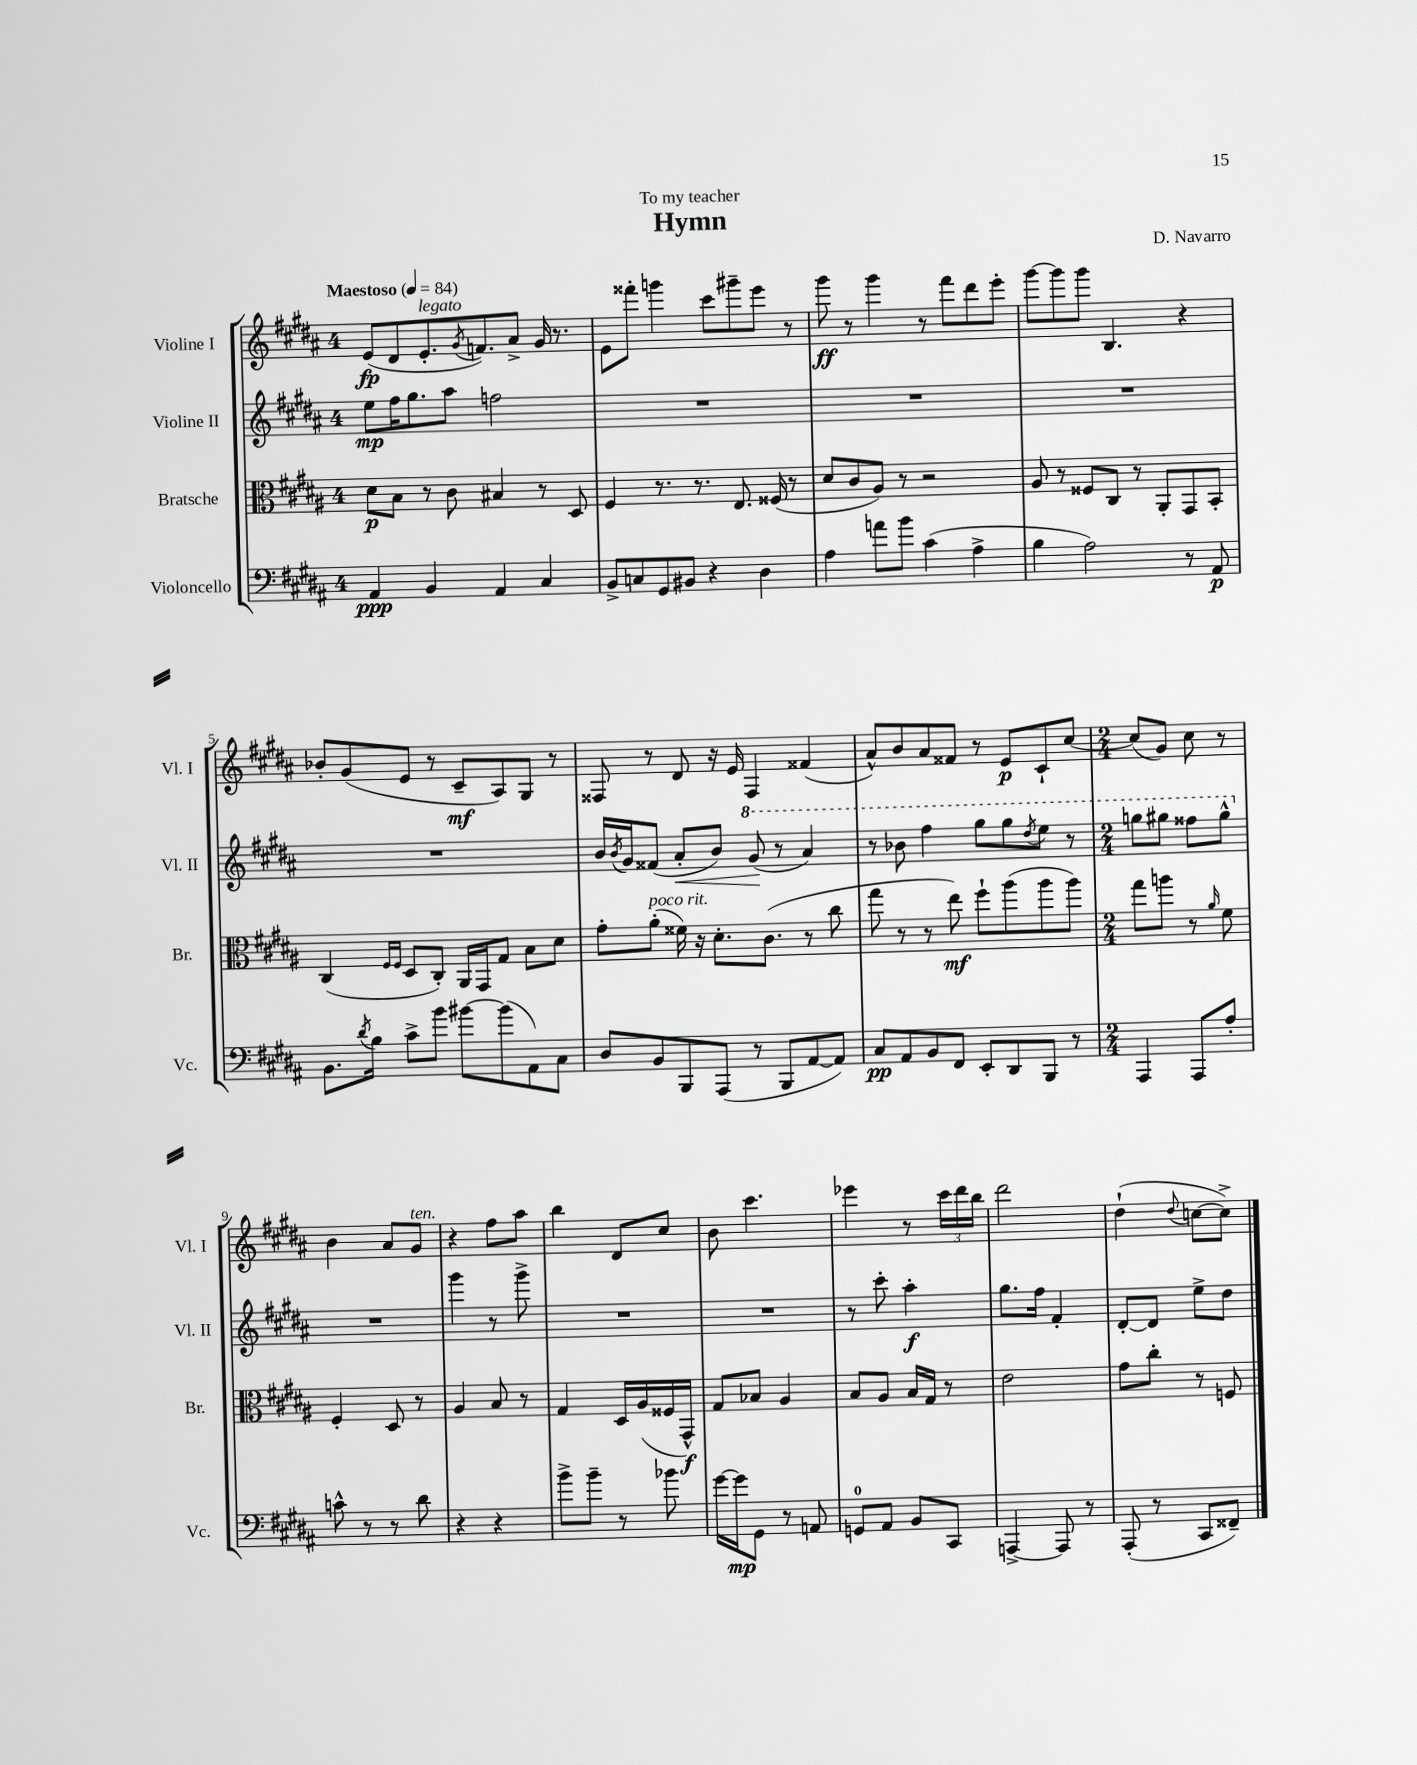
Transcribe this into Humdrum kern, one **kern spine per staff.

**kern	**dynam	**kern	**dynam	**kern	**dynam	**kern	**dynam
*part4	*part4	*part3	*part3	*part2	*part2	*part1	*part1
*staff4	*staff4	*staff3	*staff3	*staff2	*staff2	*staff1	*staff1
*I"Violoncello	*	*I"Bratsche	*	*I"Violine II	*	*I"Violine I	*
*I'Vc.	*	*I'Br.	*	*I'Vl. II	*	*I'Vl. I	*
*clefF4	*	*clefC3	*	*clefG2	*	*clefG2	*
*k[f#c#g#d#a#]	*	*k[f#c#g#d#a#]	*	*k[f#c#g#d#a#]	*	*k[f#c#g#d#a#]	*
*M4/4	*	*M4/4	*	*M4/4	*	*M4/4	*
*MM84	*	*MM84	*	*MM84	*	*MM84	*
=1	=1	=1	=1	=1	=1	=1	=1
!	!	!	!	!	!	!LO:TX:a:B:t=Maestoso	!
4AA#/	ppp	8d#\L	p	8ee\L	mp	(8e/L	fp
.	.	8B\J	.	16ff#\K	.	8d#/	.
.	.	.	.	8.gg#\	.	.	.
!	!	!	!	!	!	!LO:TX:a:i:t=legato	!
4BB/	.	8r	.	.	.	8.e'/	.
.	.	8c#\	.	8aa#\J	.	.	.
.	.	.	.	.	.	8qg#/	.
.	.	.	.	.	.	8.fn/)	.
4AA#/	.	4B#X/	.	2ffn\	.	.	.
.	.	.	.	.	.	8a#^/J	.
4C#/	.	8r	.	.	.	16g#/	.
.	.	.	.	.	.	8.r	.
.	.	8D#/	.	.	.	.	.
=2	=2	=2	=2	=2	=2	=2	=2
8BB^/L	.	4F#/	.	1r	.	8e\L	.
8Cn/	.	.	.	.	.	8fff##X'\J	.
8GG#/	.	8.r	.	.	.	4gggn\	.
8BB#X/J	.	.	.	.	.	.	.
.	.	8.r	.	.	.	.	.
4r	.	.	.	.	.	8ccc#\L	.
.	.	8.E/	.	.	.	8ggg#X~\	.
4D#\	.	.	.	.	.	8eee\J	.
.	.	(16F##X/	.	.	.	.	.
.	.	8r	.	.	.	8r	.
=3	=3	=3	=3	=3	=3	=3	=3
4A#\	.	8d#/L	.	1r	.	8ggg#\	ff
.	.	8c#/	.	.	.	8r	.
8an\L	.	8A#/J)	.	.	.	4ggg#\	.
8b\J	.	8r	.	.	.	.	.
(4c#\	.	2r	.	.	.	8r	.
.	.	.	.	.	.	8fff#\L	.
4A#^\	.	.	.	.	.	8ddd#\	.
.	.	.	.	.	.	8eee'\J	.
=4	=4	=4	=4	=4	=4	=4	=4
4B\	.	8A#/	.	1r	.	[8ggg#\L	.
.	.	8r	.	.	.	8ggg#\]	.
2A#\)	.	8F##X/L	.	.	.	8ggg#\J	.
.	.	8C#/J	.	.	.	4.B/	.
.	.	8r	.	.	.	.	.
.	.	8AA#'/L	.	.	.	.	.
8r	.	8GG#/	.	.	.	4r	.
8AA#/	p	8BB'/J	.	.	.	.	.
!!LO:LB:g=z
=5	=5	=5	=5	=5	=5	=5	=5
8.BB\L	.	(4C#/	.	1r	.	8b-X'/L	.
.	.	.	.	.	.	(8g#/	.
8qd#/	.	.	.	.	.	.	.
16B\Jk	.	.	.	.	.	.	.
.	.	16qqF#/LL	.	.	.	.	.
.	.	16qqF#/JJ	.	.	.	.	.
8c#^\L	.	8D#/L	.	.	.	8e/J	.
8b\J	.	8C#'/J)	.	.	.	8r	.
[8b#X\L	.	16AA#/LL	.	.	.	8c#~/L	mf
.	.	16GG#/J	.	.	.	.	.
(8b#\]	.	8G#/J	.	.	.	8A#/)	.
8AA#\)	.	8B\L	.	.	.	8G#/J	.
8C#\J	.	8d#\J	.	.	.	8r	.
=6	=6	=6	=6	=6	=6	=6	=6
8D#/L	.	8g#'\L	.	16b/LL	.	8F##X/	.
.	.	.	.	8qb/	.	.	.
.	.	.	.	16g#/J	.	.	.
!	!	!LO:TX:a:i:t=poco rit.	!	!	!	!	!
8BB/	.	(8a#'\J	.	(8f##X/J	.	8r	.
!	!	!	!	!	!LO:HP:b	!	!
8BBB/	.	16f##X\)	.	8a#'/L	<	8d#/	.
.	.	16r	.	.	.	.	.
(8AAA#/J	.	8.d#'\L	.	8b/J)	.	16r	.
.	.	.	.	.	.	16e/	.
*	*	*	*	*8va	*	*	*
8r	.	.	.	(8gg#/	.	4F##/	.
.	.	(8.c#\J	.	.	.	.	.
8BBB/L	.	.	.	8r	[	.	.
[8AA#/	.	8r	.	4aa#/)	.	(4f##X/	.
8AA#/J])	.	8cc#\	.	.	.	.	.
=7	=7	=7	=7	=7	=7	=7	=7
8C#/L	pp	8gg#\	.	8r	.	8a#^^/L)	.
8AA#/	.	8r	.	8bb-X\	.	8b/	.
8BB/	.	8r	.	4fff#\	.	8a#/	.
8FF#/J	.	8ee\)	mf	.	.	8f##X/J	.
8EE'/L	.	8ff#`\L	.	8ggg#\L	.	8r	.
8DD#/	.	(8aa#\	.	8ggg#\	.	8e/L	p
.	.	.	.	8qddd#/	.	.	.
8BBB/J	.	8aa#\	.	8eee\J	.	8c#`/	.
8r	.	8aa#\J)	.	8r	.	[8cc#/J	.
=8	=8	=8	=8	=8	=8	=8	=8
*M2/4	*	*M2/4	*	*M2/4	*	*M2/4	*
4AAA#/	.	8gg#\L	.	8gggn\L	.	(8cc#/L]	.
.	.	8aan\J	.	8ggg#X\J	.	8g#/J)	.
8AAA#/L	.	8r	.	8fff##X\L	.	8cc#\	.
.	.	16qqa#/	.	.	.	.	.
8A#'/J	.	8f#\	.	8ggg#^^\J	.	8r	.
!!LO:LB:g=z
=9	=9	=9	=9	=9	=9	=9	=9
*	*	*	*	*X8va	*	*	*
8cn^^\	.	4F#'/	.	2r	.	4b\	.
8r	.	.	.	.	.	.	.
8r	.	8D#/	.	.	.	8a#/L	.
!	!	!	!	!	!	!LO:TX:a:i:t=ten.	!
8d#\	.	8r	.	.	.	8g#/J	.
=10	=10	=10	=10	=10	=10	=10	=10
4r	.	4A#/	.	4ggg#\	.	4r	.
4r	.	8B/	.	8r	.	8ff#\L	.
.	.	8r	.	8ggg#^\	.	8aa#\J	.
=11	=11	=11	=11	=11	=11	=11	=11
8b^\L	.	4G#/	.	2r	.	4bb\	.
8b~\J	.	.	.	.	.	.	.
8r	.	16D#/LL	.	.	.	8d#/L	.
.	.	(16A#/	.	.	.	.	.
8b-X\	.	16F##X/	.	.	.	8cc#/J	.
.	.	16GG#^^/JJ)	f	.	.	.	.
=12	=12	=12	=12	=12	=12	=12	=12
[16g#\LL	.	8G#/L	.	2r	.	8b\	.
16g#\J]	mp	.	.	.	.	.	.
8GG#\J	.	8B-X/J	.	.	.	4.ccc#\	.
8r	.	4A#/	.	.	.	.	.
8AAn/	.	.	.	.	.	.	.
=13	=13	=13	=13	=13	=13	=13	=13
8GGn/L	.	8B/L	.	8r	.	4eee-X\	.
8AA#/J	.	8A#/J	.	8ccc#'\	.	.	.
8BB/L	.	16B/LL	.	4aa#'\	f	8r	.
.	.	16G#/JJ	.	.	.	.	.
8CC#/J	.	8r	.	.	.	24ccc#\LL	.
.	.	.	.	.	.	24ddd#\	.
.	.	.	.	.	.	24bb\JJ	.
=14	=14	=14	=14	=14	=14	=14	=14
[4AAAn^/	.	2e\	.	8.gg#\L	.	2ddd#\	.
.	.	.	.	16ff#\Jk	.	.	.
8AAA/]	.	.	.	4f#'/	.	.	.
8r	.	.	.	.	.	.	.
=15	=15	=15	=15	=15	=15	=15	=15
(8AAA#'/	.	8g#\L	.	[8d#'/L	.	(4dd#`\	.
8r	.	8cc#'\J	.	8d#/J]	.	.	.
.	.	.	.	.	.	8qqdd#/	.
8CC#/L	.	8r	.	8ee^\L	.	[8ccn\L	.
8FF##X~/J)	.	8Fn/	.	8dd#\J	.	8cc^\J])	.
==	==	==	==	==	==	==	==
*-	*-	*-	*-	*-	*-	*-	*-
